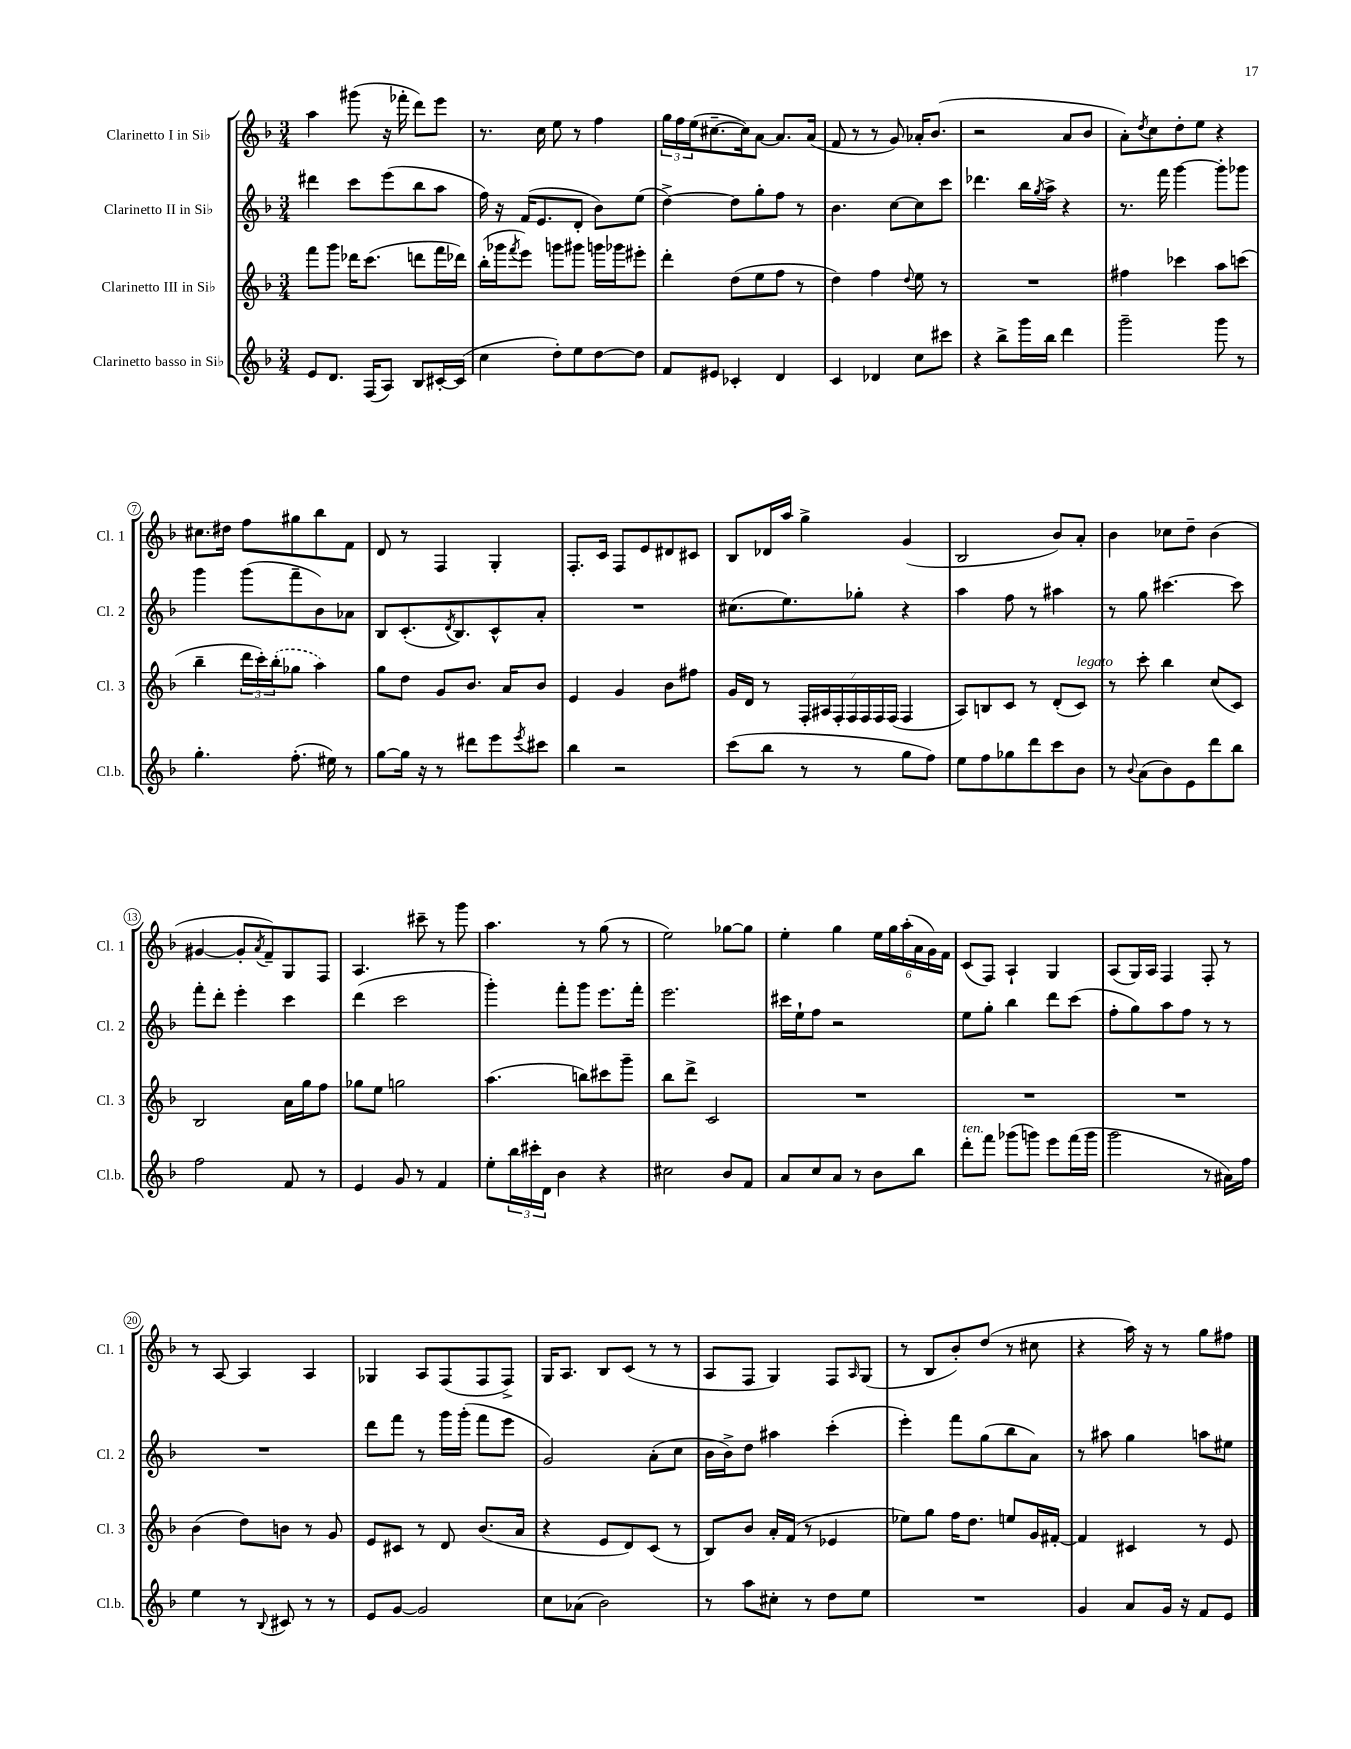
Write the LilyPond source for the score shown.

<<
\new StaffGroup <<
\new Staff = "s0" \with { instrumentName = "Clarinetto I in Sib" shortInstrumentName = "Cl. 1" } {
    \clef treble \key f \major \numericTimeSignature \time 3/4
    a''4 gis'''8( r16 fes'''16-. d'''8) e'''8 |
    r8. c''16 e''8 r8 f''4 |
    \tuplet 3/2 { g''16 f''16 e''16( } cis''8.~-- cis''16) a'8~ a'8. a'16( |
    f'8 r8 r8 g'8) aes'16-. bes'8.( |
    r2 a'8 bes'8 |
    a'8-.) \acciaccatura { d''8 } c''8 d''8-. e''8 r4 |
    cis''8. dis''16 f''8 gis''8 bes''8 f'8 |
    d'8 r8 f4 g4-. |
    f8.-. c'16 f8 e'8 dis'8 cis'8 |
    bes8 des'16 a''16 g''4-> g'4( |
    bes2 bes'8) a'8-. |
    bes'4 ces''8 d''8-- bes'4( |
    gis'4~ gis'8-. \acciaccatura { a'8 } f'8--) g8 f8 |
    a4. cis'''8-- r8 g'''8 |
    a''4. r8 g''8( r8 |
    e''2) ges''8~ ges''8 |
    e''4-. g''4 \tuplet 6/4 { e''16 g''16 a''16-.( a'16 g'16) f'16 } |
    c'8( f8) a4-! g4 |
    a8( g16) a16 f4 f8-. r8 |
    r8 a8~ a4 a4 |
    ges4 a8 f8( f8 f8->) |
    g16 a8. bes8 c'8( r8 r8 |
    a8 f8 g4) f8 \grace { a16 } g8( |
    r8 bes8 bes'8-.) d''8( r8 cis''8 |
    r4 a''16) r16 r8 g''8 fis''8 \bar "|." |
}
\new Staff = "s1" \with { instrumentName = "Clarinetto II in Sib" shortInstrumentName = "Cl. 2" } {
    \clef treble \key f \major \numericTimeSignature \time 3/4
    dis'''4 c'''8 e'''8( bes''8 a''8 |
    f''16) r16 f'16( e'8. d'8-. bes'8) e''8( |
    d''4~->) d''8 g''8-. f''8 r8 |
    bes'4. c''8~ c''8 c'''8 |
    des'''4. bes''16 \acciaccatura { g''8 } a''16-> r4 |
    r8. f'''16 g'''4~ g'''8-. ges'''8 |
    g'''4 g'''8( f'''8-- bes'8) aes'8 |
    bes8 c'8.-.( \acciaccatura { d'8 } bes8.) c'8-^ a'8-. |
    R2. |
    cis''8.( e''8.) ges''8-. r4 |
    a''4 f''8 r8 ais''4 |
    r8 g''8 cis'''4.~ cis'''8 |
    f'''8-. d'''8-. e'''4-. c'''4 |
    d'''4( c'''2 |
    g'''4-.) f'''8-. g'''8 e'''8. f'''16-. |
    e'''2. |
    cis'''16 e''16-! f''8 r2 |
    e''8 g''8-. bes''4 d'''8 c'''8( |
    f''8-. g''8) a''8 f''8 r8 r8 |
    R2. |
    d'''8 f'''8 r8 g'''16 g'''16-.( f'''8 e'''8 |
    g'2) a'8-.( c''8 |
    bes'16 bes'16->) d''8 ais''4 c'''4-.( |
    e'''4-.) f'''8 g''8( bes''8 a'8) |
    r8 ais''8 g''4 a''8 eis''8 \bar "|." |
}
\new Staff = "s2" \with { instrumentName = "Clarinetto III in Sib" shortInstrumentName = "Cl. 3" } {
    \clef treble \key f \major \numericTimeSignature \time 3/4
    f'''8 g'''8 des'''16 c'''8.( d'''8 f'''16 des'''16) |
    bes''16-.( ges'''16 \acciaccatura { f'''8 } e'''8) g'''8 gis'''8 g'''16 ges'''16 eis'''8-. |
    d'''4-. d''8( e''8 f''8 r8 |
    d''4) f''4 \appoggiatura { d''8 } e''8 r8 |
    R2. |
    fis''4 ces'''4 a''8 c'''8( |
    bes''4-- \tuplet 3/2 { d'''16 c'''16-.) \once \slurDashed bes''16-.( } ges''8 a''4) |
    g''8 d''8 g'8 bes'8. a'16 bes'8 |
    e'4 g'4 bes'8 fis''8 |
    g'16 d'16 r8 \tuplet 7/4 { f16-. ais16 f16-. f16 f16 f16 f16( } f4 |
    a8) b8 c'8 r8 d'8-.( c'8^\markup { \italic "legato" }) |
    r8 c'''8-. bes''4 c''8( c'8) |
    bes2 a'16 g''16 f''8 |
    ges''8 e''8 g''2 |
    a''4.( b''8) cis'''8 g'''8-- |
    bes''8 d'''8-> c'2 |
    R2. |
    R2. |
    R2. |
    bes'4( d''8) b'8 r8 g'8 |
    e'8 cis'8 r8 d'8 bes'8.( a'16 |
    r4 e'8 d'8) c'8( r8 |
    bes8) bes'8 a'16-. f'16( r8 ees'4 |
    ees''8) g''8 f''16 d''8. e''8 g'16 fis'16~-. |
    fis'4 cis'4 r8 e'8 \bar "|." |
}
\new Staff = "s3" \with { instrumentName = "Clarinetto basso in Sib" shortInstrumentName = "Cl.b." } {
    \clef treble \key f \major \numericTimeSignature \time 3/4
    e'8 d'8. f16( a8) bes8 cis'16~-. cis'16( |
    c''4 d''8-.) e''8 d''8~ d''8 |
    f'8 eis'8 ces'4-. d'4 |
    c'4 des'4 c''8 cis'''8 |
    r4 bes''8-> g'''16 bes''16 d'''4 |
    g'''2-- g'''8 r8 |
    g''4.-. f''8.-.( eis''16) r8 |
    g''8~ g''16 r16 r8 dis'''8 e'''8 \acciaccatura { e'''8 } cis'''8 |
    bes''4 r2 |
    c'''8( bes''8 r8 r8 g''8 f''8) |
    e''8 f''8 ges''8 d'''8 c'''8 bes'8 |
    r8 \appoggiatura { bes'8 } a'8( bes'8) e'8 d'''8 bes''8 |
    f''2 f'8 r8 |
    e'4 g'8 r8 f'4 |
    e''8-. \tuplet 3/2 { bes''16 cis'''16-. d'16 } bes'4 r4 |
    cis''2 bes'8 f'8 |
    a'8 c''8 a'8 r8 bes'8 bes''8 |
    d'''8-.^\markup { \italic "ten." } f'''8 ges'''8( g'''8) e'''8 f'''16( g'''16 |
    g'''2 r8 ais'16) f''16 |
    e''4 r8 \appoggiatura { bes8 } cis'8 r8 r8 |
    e'8 g'8~ g'2 |
    c''8 aes'8( bes'2) |
    r8 a''8 cis''8-. r8 d''8 e''8 |
    R2. |
    g'4 a'8 g'16 r16 f'8 e'8 \bar "|." |
}
>>
>>
\layout { \context { \Score \override BarNumber.stencil = #(make-stencil-circler 0.1 0.3 ly:text-interface::print) } }
